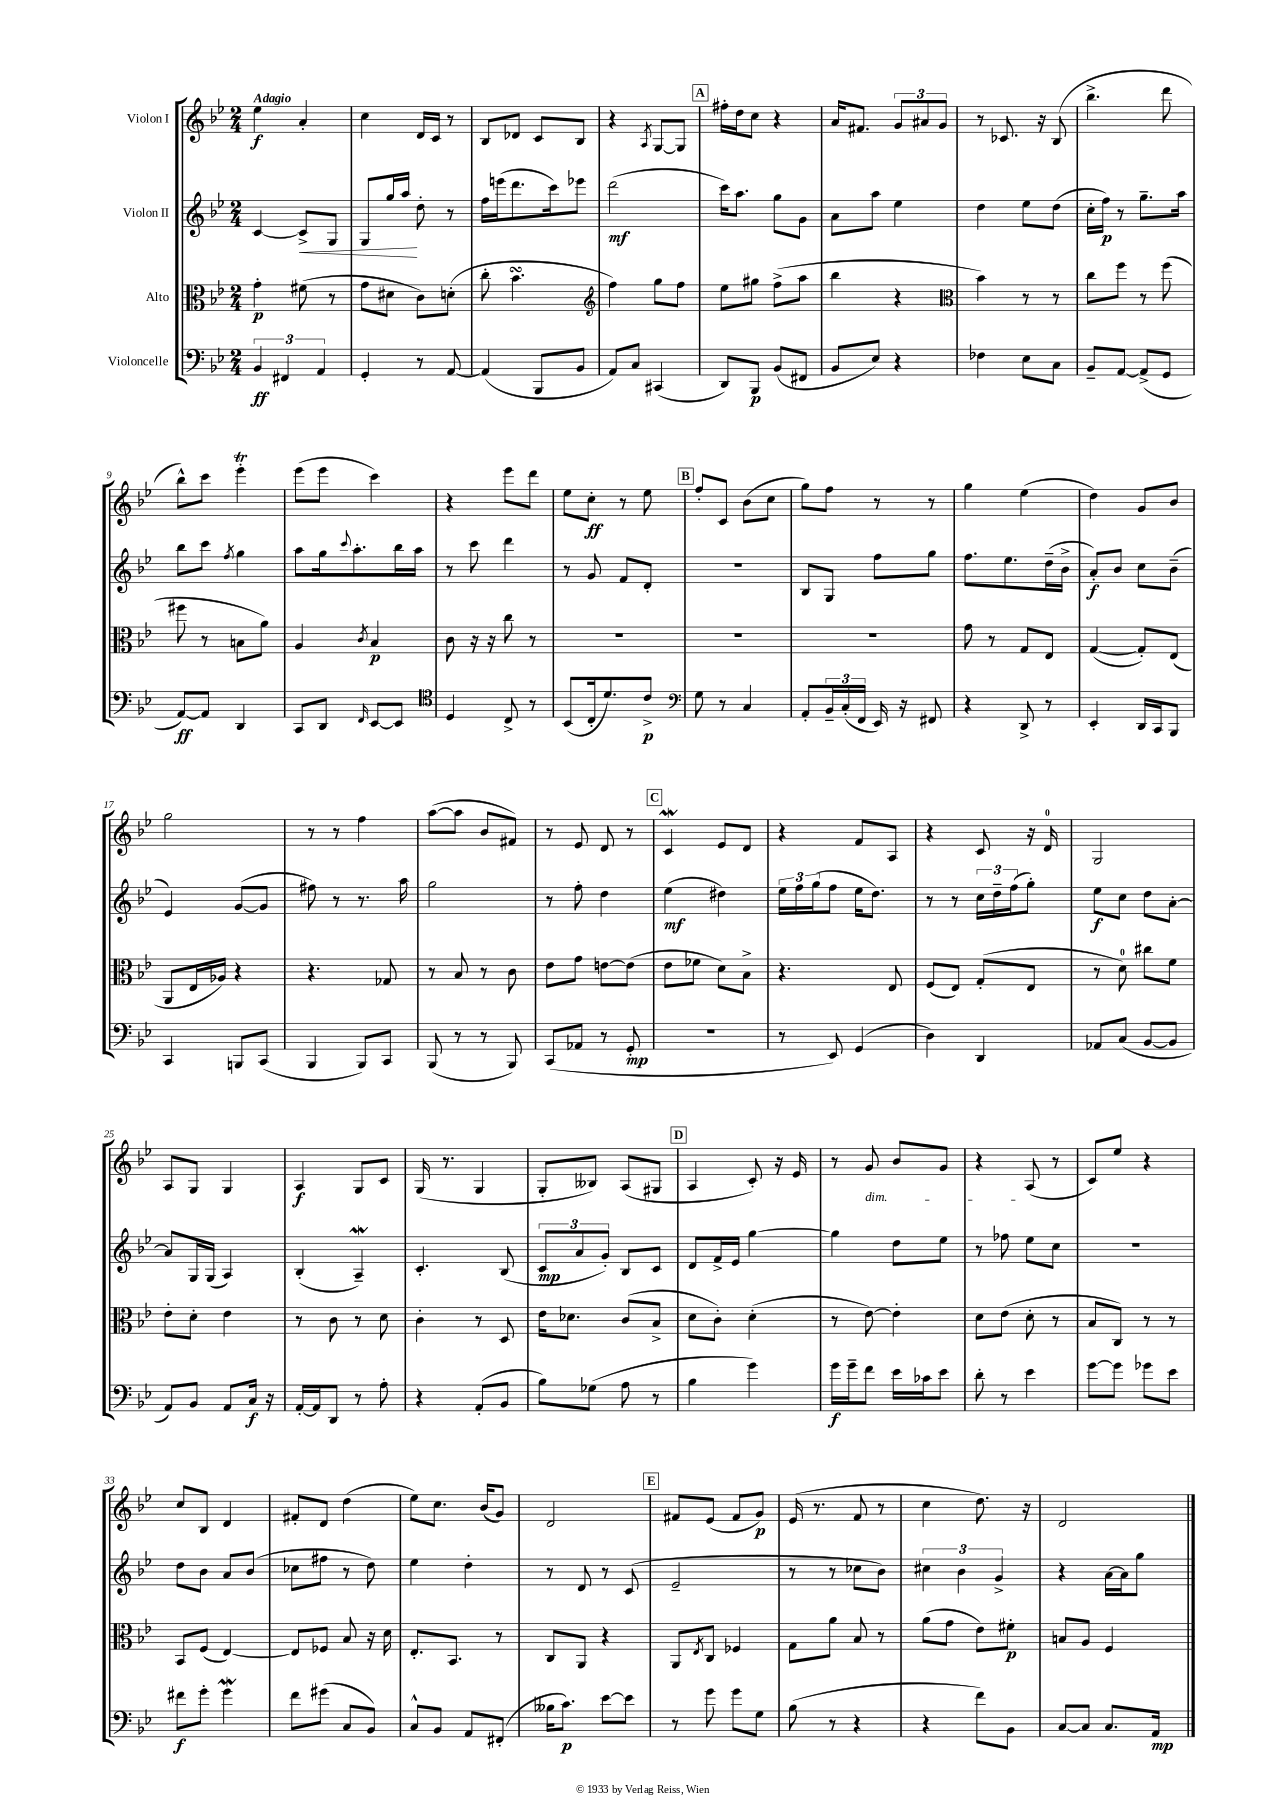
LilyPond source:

<<
\new StaffGroup <<
\new Staff = "s0" \with { instrumentName = "Violon I" } {
    \clef treble \key bes \major \numericTimeSignature \time 2/4 \tempo "Adagio"
    ees''4\f a'4-. |
    c''4 d'16 c'16 r8 |
    bes8 des'8 c'8 bes8 |
    r4 \acciaccatura { a8 } g8~ g8 |
    \mark \markup { \box "A" } fis''16-. d''16 c''8 r4 |
    a'16 fis'8. \tuplet 3/2 { g'8 ais'8 g'8 } |
    r8 ces'8. r16 bes8( |
    bes''4.-> d'''8 |
    bes''8-^) c'''8 ees'''4-.\trill |
    ees'''8( ees'''8 c'''4) |
    r4 ees'''8 d'''8 |
    ees''8 c''8-.\ff r8 ees''8 |
    \mark \markup { \box "B" } f''8-. c'8 bes'8( c''8 |
    g''8) f''8 r8 r8 |
    g''4 ees''4( |
    d''4) g'8 bes'8 |
    g''2 |
    r8 r8 f''4 |
    a''8~( a''8 bes'8 fis'8) |
    r8 ees'8 d'8 r8 |
    \mark \markup { \box "C" } c'4\mordent ees'8 d'8 |
    r4 f'8 a8 |
    r4 c'8 r16 d'16-0 |
    g2 |
    a8 g8 g4 |
    a4\f g8 c'8 |
    g16( r8. g4 |
    g8-. beses8) a8( gis8 |
    \mark \markup { \box "D" } a4 c'8-.) r16 ees'16 |
    r8 g'8\dim bes'8 g'8 |
    r4 a8\!( r8 |
    c'8) ees''8 r4 |
    c''8 bes8 d'4 |
    fis'8-. d'8 d''4( |
    ees''8) c''8. bes'16( g'8) |
    d'2 |
    \mark \markup { \box "E" } fis'8 ees'8( fis'8 g'8\p) |
    ees'16( r8. f'8 r8 |
    c''4 d''8.) r16 |
    d'2 \bar "|." |
}
\new Staff = "s1" \with { instrumentName = "Violon II" } {
    \clef treble \key bes \major \numericTimeSignature \time 2/4
    c'4~ c'8->\< g8 |
    g8 g''16 a''16\! d''8-. r8 |
    f''16 e'''16( d'''8. c'''16) ees'''8 |
    d'''2\mf( |
    \mark \markup { \box "A" } c'''16) a''8. g''8 g'8 |
    a'8 a''8 ees''4 |
    d''4 ees''8 d''8( |
    c''16-. f''16\p) r8 g''8.-- a''16 |
    bes''8 c'''8 \acciaccatura { f''8 } g''4 |
    a''8 g''16 \appoggiatura { c'''8 } a''8.-. bes''16 a''16 |
    r8 c'''8 d'''4 |
    r8 g'8 f'8 d'8-. |
    \mark \markup { \box "B" } R2 |
    bes8 g8 f''8 g''8 |
    f''8. ees''8. d''16--( bes'16-> |
    a'8-.\f) bes'8 c''8 bes'8--( |
    ees'4) g'8~( g'8 |
    fis''8) r8 r8. a''16 |
    g''2 |
    r8 f''8-. d''4 |
    \mark \markup { \box "C" } ees''4\mf( dis''4) |
    \tuplet 3/2 { ees''16 f''16 g''16( } f''8 ees''16 d''8.) |
    r8 r8 \tuplet 3/2 { c''16 d''16-- f''16( } g''8-.) |
    ees''8\f c''8 d''8 a'8~-. |
    a'8 g16 g16( a4) |
    bes4-.( a4--\mordent) |
    c'4.-. bes8( |
    \tuplet 3/2 { c'8\mp a'8 g'8-.) } bes8 c'8 |
    \mark \markup { \box "D" } d'8 f'16-> ees'16 g''4~ |
    g''4 d''8 ees''8 |
    r8 fes''8 ees''8 c''8 |
    r2 |
    d''8 bes'8 a'8 bes'8( |
    ces''8 fis''8 r8 d''8) |
    ees''4 d''4-. |
    r8 d'8 r8 c'8( |
    \mark \markup { \box "E" } ees'2-- |
    r8 r8 ces''8 bes'8) |
    \tuplet 3/2 { cis''4 bes'4 g'4-> } |
    r4 a'16~ a'16 g''8 \bar "|." |
}
\new Staff = "s2" \with { instrumentName = "Alto" } {
    \clef alto \key bes \major \numericTimeSignature \time 2/4
    g'4-.\p fis'8( r8 |
    g'8 dis'8 c'8) d'8-.( |
    c''8-. bes'4.\turn |
    \clef treble f''4) g''8 f''8 |
    \mark \markup { \box "A" } ees''8 gis''8 f''8->( a''8 |
    bes''4 r4 |
    \clef alto bes'4) r8 r8 |
    c''8 f''8 r8 f''8( |
    fis''8 r8 b8 a'8) |
    a4 \acciaccatura { c'8 } bes4\p |
    c'8 r16 r16 c''8 r8 |
    R2 |
    \mark \markup { \box "B" } R2 |
    R2 |
    g'8 r8 g8 ees8 |
    g4~( g8-.) ees8( |
    a,8 ees16 aes16) r4 |
    r4. ges8 |
    r8 bes8 r8 c'8 |
    ees'8 g'8 e'8~ e'8( |
    \mark \markup { \box "C" } ees'8 fes'8 d'8) bes8-> |
    r4. ees8 |
    f8( ees8) g8-.( ees8 |
    r8 d'8-0) cis''8 f'8 |
    ees'8-. d'8-. ees'4 |
    r8 c'8 r8 d'8 |
    c'4-. r8 d8 |
    ees'16 des'8. c'8( bes8-> |
    \mark \markup { \box "D" } d'8 c'8-.) d'4-.( |
    r8 ees'8~) ees'4-. |
    d'8 ees'8( d'8-. r8 |
    bes8 c8) r8 r8 |
    bes,8 f8( ees4~) |
    ees8 fes8 bes8 r16 d'16 |
    ees8.-. bes,8. r8 |
    c8 a,8 r4 |
    \mark \markup { \box "E" } a,8 \acciaccatura { ees8 } c8 fes4 |
    g8 a'8 bes8 r8 |
    a'8( g'8 ees'8) fis'8-.\p |
    b8 a8 f4 \bar "|." |
}
\new Staff = "s3" \with { instrumentName = "Violoncelle" } {
    \clef bass \key bes \major \numericTimeSignature \time 2/4
    \tuplet 3/2 { bes,4\ff fis,4 a,4 } |
    g,4-. r8 a,8~ |
    a,4( bes,,8 bes,8 |
    a,8) c8 cis,4( |
    \mark \markup { \box "A" } d,8) bes,,8\p bes,8( fis,8 |
    bes,8 ees8) r4 |
    fes4 ees8 c8 |
    bes,8-- a,8~ a,8->( g,8 |
    a,8~\ff) a,8 d,4 |
    c,8 d,8 \grace { f,16 } ees,8~ ees,8 |
    \clef tenor d4 c8-> r8 |
    bes,8( c16-. d'8.) c'8->\p |
    \mark \markup { \box "B" } \clef bass g8 r8 c4 |
    a,8-. \tuplet 3/2 { bes,16-- c16-.( f,16 } ees,16) r16 fis,8 |
    r4 d,8-> r8 |
    ees,4-. d,16 c,16 bes,,8 |
    c,4 b,,8 c,8( |
    bes,,4 bes,,8) c,8 |
    bes,,8( r8 r8 bes,,8) |
    c,8( aes,8 r8 g,8-.\mp |
    \mark \markup { \box "C" } R2 |
    r8 ees,8) g,4( |
    d4) d,4 |
    aes,8 c8( bes,8~ bes,8 |
    a,8) bes,8 a,8 c16\f r16 |
    a,16~-. a,16 d,8 r8 a8-. |
    r4 a,8-.( bes,8 |
    bes8) ges8( a8 r8 |
    \mark \markup { \box "D" } bes4 g'4) |
    g'16\f g'16-- f'8 ees'16 ces'16 ees'8 |
    d'8-. r8 ees'4 |
    g'8~ g'8 ges'8 ees'8 |
    fis'8\f g'8-. g'4\mordent |
    f'8 gis'8( c8 bes,8) |
    c8-^ bes,8 a,8 fis,8-.( |
    beses16 c'8.\p) ees'8~ ees'8 |
    \mark \markup { \box "E" } r8 g'8 g'8 g8 |
    bes8( r8 r4 |
    r4 f'8) bes,8 |
    c8~ c8 c8. a,16\mp \bar "|." |
}
>>
>>
